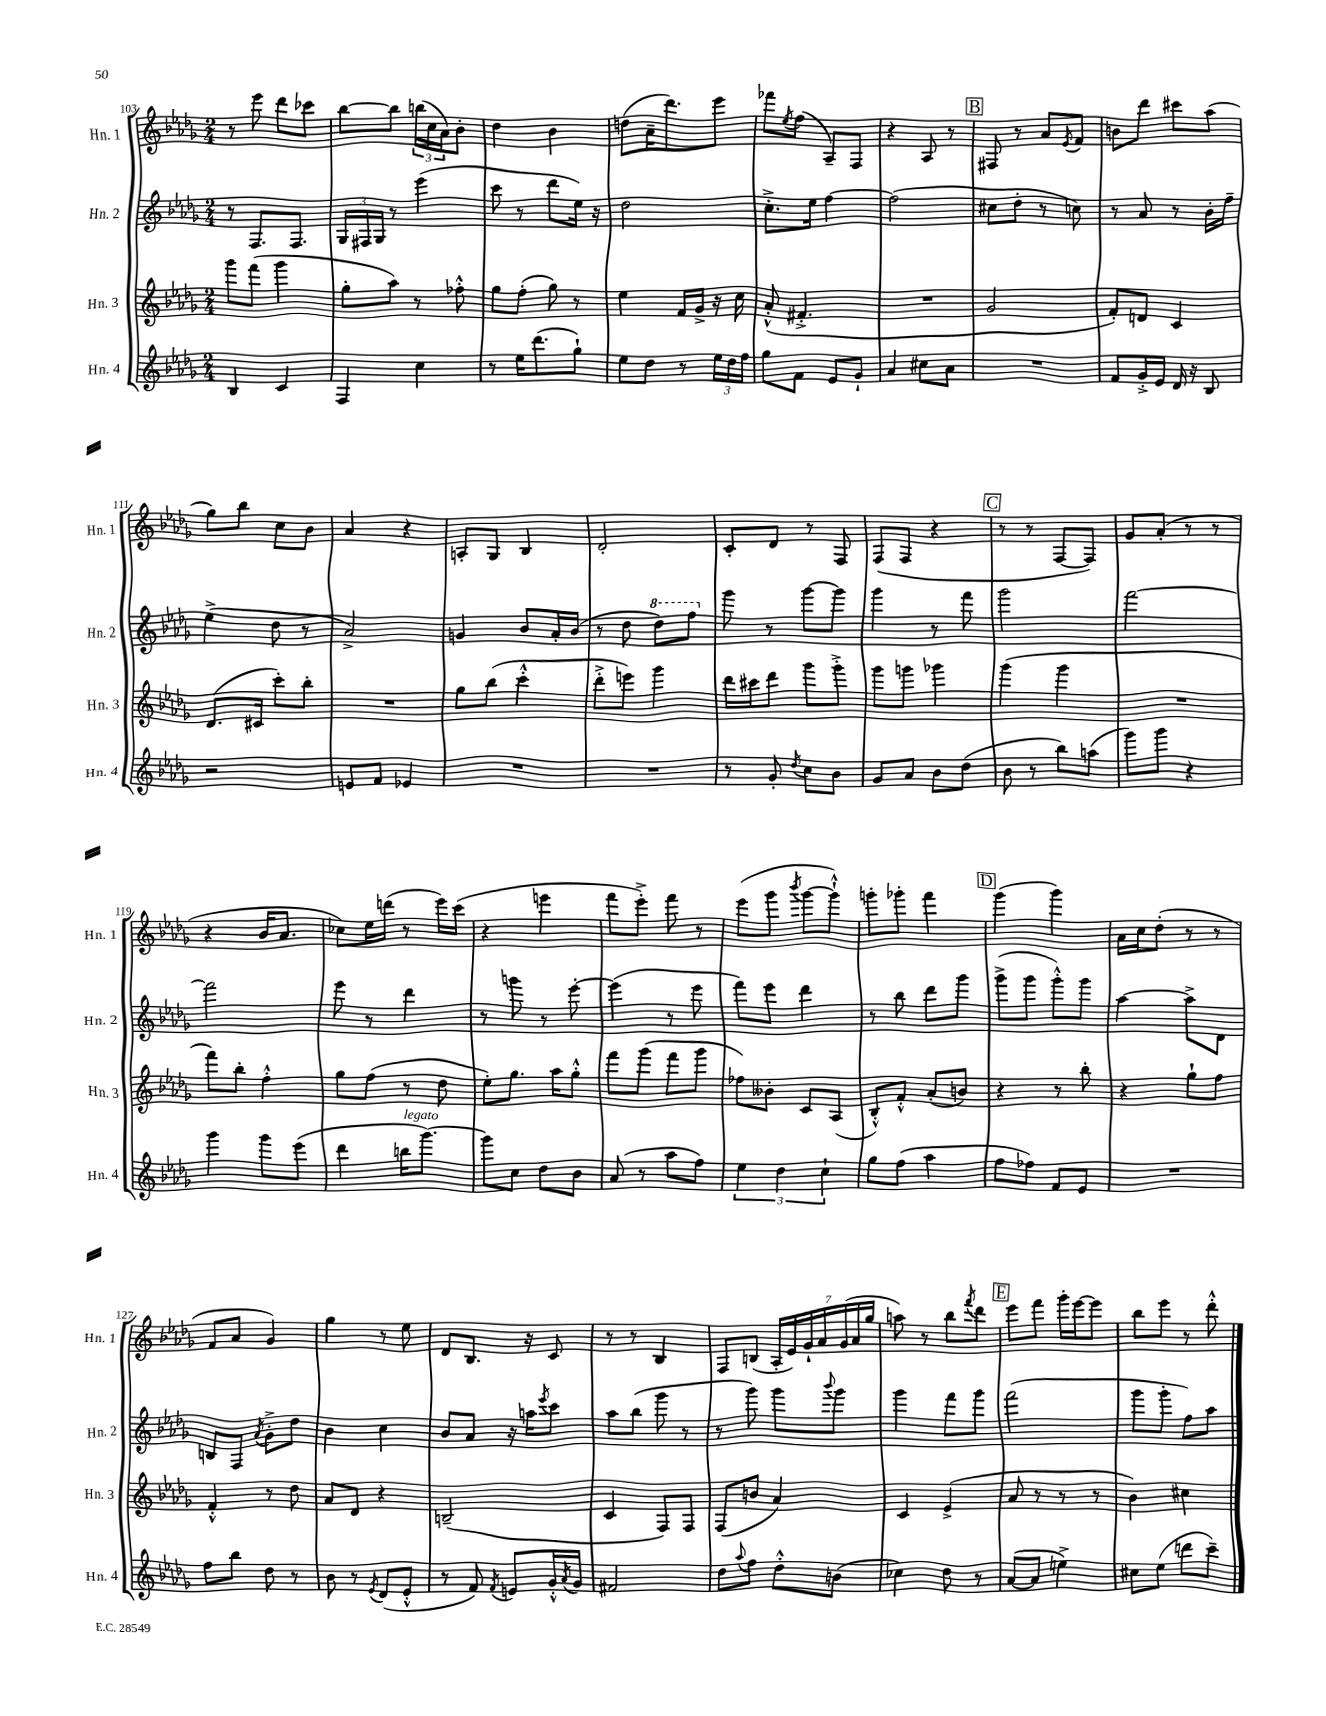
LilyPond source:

<<
\new StaffGroup <<
\new Staff = "s0" \with { instrumentName = "Hn. 1" shortInstrumentName = "Hn. 1" } {
    \clef treble \key des \major \numericTimeSignature \time 2/4
    r8 ees'''8 des'''8 ces'''8 |
    bes''8~ bes''8 \tuplet 3/2 { b''16( c''16 aes'16) } bes'8-. |
    des''4 bes'4 |
    d''8( aes'16-- des'''8.) ees'''8 |
    fes'''8 \acciaccatura { ees''8 } f''8( aes8--) f8 |
    r4 aes8 r8 |
    \mark \markup { \box "B" } fis8 r8 aes'8 \acciaccatura { ees'8 } f'8 |
    b'8 des'''8 cis'''8 aes''8( |
    ges''8) bes''8 c''8 bes'8 |
    aes'4 r4 |
    a8-. ges8 bes4 |
    des'2-. |
    c'8-. des'8 r8 f8 |
    f8( f8 r4 |
    \mark \markup { \box "C" } r8 r8 f8~ f8) |
    ges'8 aes'8-.( r8 r8 |
    r4 bes'16 aes'8. |
    ces''8) ees''16 d'''16( r8 ees'''16) c'''16( |
    r4 e'''4 |
    f'''8 ees'''8-.->) f'''8 r8 |
    ees'''8( ges'''8 \acciaccatura { bes'''8 } ges'''8~ ges'''8-!-^) |
    g'''8-. ges'''8-. f'''4 |
    \mark \markup { \box "D" } ges'''4( ges'''4) |
    aes'16 c''16 des''8-.( r8 r8 |
    f'8 aes'8 ges'4) |
    ges''4 r8 ees''8 |
    des'8 bes8. r16 c'8 |
    r8 r8 bes4 |
    f8 b8( \tuplet 7/4 { aes16-. ees'16) ges'16-! aes'16 ges'16( aes'16 ges''16 } |
    a''8) r8 bes''8 \acciaccatura { f'''8 } des'''8 |
    \mark \markup { \box "E" } ees'''8 f'''8 ges'''16-. ees'''16~ ees'''8 |
    bes''8 ees'''8 r8 des'''8-.-^ \bar "|." |
}
\new Staff = "s1" \with { instrumentName = "Hn. 2" shortInstrumentName = "Hn. 2" } {
    \clef treble \key des \major \numericTimeSignature \time 2/4
    r8 f8. f8. |
    \tuplet 3/2 { ges16 fis16 ges16 } r8 ees'''4( |
    c'''8 r8 des'''8 ees''16) r16 |
    des''2 |
    c''8.-.-> ees''16 f''4~ |
    f''2( |
    \mark \markup { \box "B" } cis''8 des''8-. r8 c''8) |
    r8 aes'8 r8 bes'16-. f''16-- |
    ees''4->( des''8 r8 |
    aes'2->) |
    g'4 bes'8 aes'16-. bes'16( |
    r8 des''8 \ottava #1 des'''8) f'''8 \ottava #0 |
    ges'''8 r8 ges'''8~ ges'''8 |
    ges'''4 r8 f'''8 |
    \mark \markup { \box "C" } ges'''2 |
    f'''2~ |
    f'''2 |
    ees'''8 r8 des'''4 |
    r8 g'''8 r8 ees'''8~-. |
    ees'''4( r8 ees'''8 |
    f'''8) ees'''8 des'''4 |
    r8 bes''8 des'''8 ges'''8 |
    \mark \markup { \box "D" } ges'''8->( ges'''8 ges'''8-.-^) ges'''8 |
    aes''4~ aes''8-> des'8 |
    b8 f8 \acciaccatura { aes'8 } ges'8-.-> des''8 |
    bes'4 c''4 |
    bes'8 aes'8 r16 a''16 \acciaccatura { ees'''8 } c'''8 |
    aes''8 bes''8( ges'''8 r8 |
    r8 ges'''8) ges'''8 \appoggiatura { bes'''8 } ges'''8 |
    ges'''4 f'''8 ges'''8 |
    \mark \markup { \box "E" } f'''2( |
    ges'''8 ges'''8-. f''8) aes''8 \bar "|." |
}
\new Staff = "s2" \with { instrumentName = "Hn. 3" shortInstrumentName = "Hn. 3" } {
    \clef treble \key des \major \numericTimeSignature \time 2/4
    ges'''8 f'''8( ges'''4 |
    ges''8-. aes''8) r8 fes''8-.-^ |
    ges''8 f''8-.( ges''8) r8 |
    ees''4 f'16 ges'16-> r16 c''16 |
    aes'8-.-^( fis'4.-.-> |
    R2 |
    \mark \markup { \box "B" } ges'2 |
    f'8-.) d'8 c'4 |
    des'8.( cis'16 c'''8-.) bes''8-. |
    R2 |
    ges''8 bes''8( c'''4-.-^ |
    des'''8-.-> e'''8) ges'''4 |
    des'''16 cis'''16 des'''8 ges'''8 ges'''8-.-> |
    ges'''8 g'''8 ges'''4 |
    \mark \markup { \box "C" } ges'''4( ges'''4 |
    R2 |
    f'''8) bes''8-. f''4-.-^ |
    ges''8 f''8( r8 des''8 |
    ees''8-.) ges''8. aes''16 ges''8-.-^ |
    f'''8 ges'''8( f'''8 ges'''8 |
    fes''8) beses'8-. c'8 aes8( |
    bes8-.-^) f'8-.-^ aes'8-.( b'8) |
    \mark \markup { \box "D" } r4 r8 bes''8-. |
    r4 ges''8-! f''8 |
    f'4-.-^ r8 des''8 |
    aes'8 des'8 r4 |
    b2--( |
    c'4 f8) f8 |
    f8( b'8 aes'4) |
    c'4 ees'4->( |
    \mark \markup { \box "E" } aes'8 r8 r8 r8 |
    bes'4) cis''4 \bar "|." |
}
\new Staff = "s3" \with { instrumentName = "Hn. 4" shortInstrumentName = "Hn. 4" } {
    \clef treble \key des \major \numericTimeSignature \time 2/4
    bes4 c'4 |
    f4 c''4 |
    r8 ees''16 des'''8.( ges''8-!) |
    ees''8 des''8 r8 \tuplet 3/2 { ees''16 des''16 f''16 } |
    ges''8 f'8 ees'8 ges'8-! |
    aes'4 cis''8 aes'8 |
    \mark \markup { \box "B" } R2 |
    f'8 ges'16-.-> ees'16 des'16 r16 bes8 |
    r2 |
    e'8 f'8 ees'4 |
    R2 |
    R2 |
    r8 ges'8-. \acciaccatura { des''8 } c''8 bes'8 |
    ges'8 aes'8 bes'8 des''8( |
    \mark \markup { \box "C" } bes'8 r8 bes''8) a''8( |
    ges'''8) ges'''8 r4 |
    ges'''4 ges'''8 ees'''8( |
    des'''4 b''16^\markup { \italic "legato" } ges'''8.~) |
    ges'''8 c''8 des''8 bes'8 |
    aes'8( r8 aes''8 f''8) |
    \tuplet 3/2 { ees''4 des''4 c''4-! } |
    ges''8 f''8( aes''4 |
    \mark \markup { \box "D" } f''8 fes''8) f'8 ees'8 |
    R2 |
    f''8 bes''8 des''8 r8 |
    bes'8 r8 \acciaccatura { ees'8 } des'8( ees'8-.-^ |
    r8 f'8) \acciaccatura { f'8 } e'8 ges'16-.-^ \acciaccatura { aes'8 } ges'16 |
    fis'2 |
    des''8 \appoggiatura { aes''8 } f''8 des''8-.-^ b'8( |
    ces''4) des''8 r8 |
    \mark \markup { \box "E" } aes'8~( aes'8 e''4->) |
    cis''8 ees''8( d'''8 c'''8--) \bar "|." |
}
>>
>>
\layout { \context { \Score currentBarNumber = #103 } }
